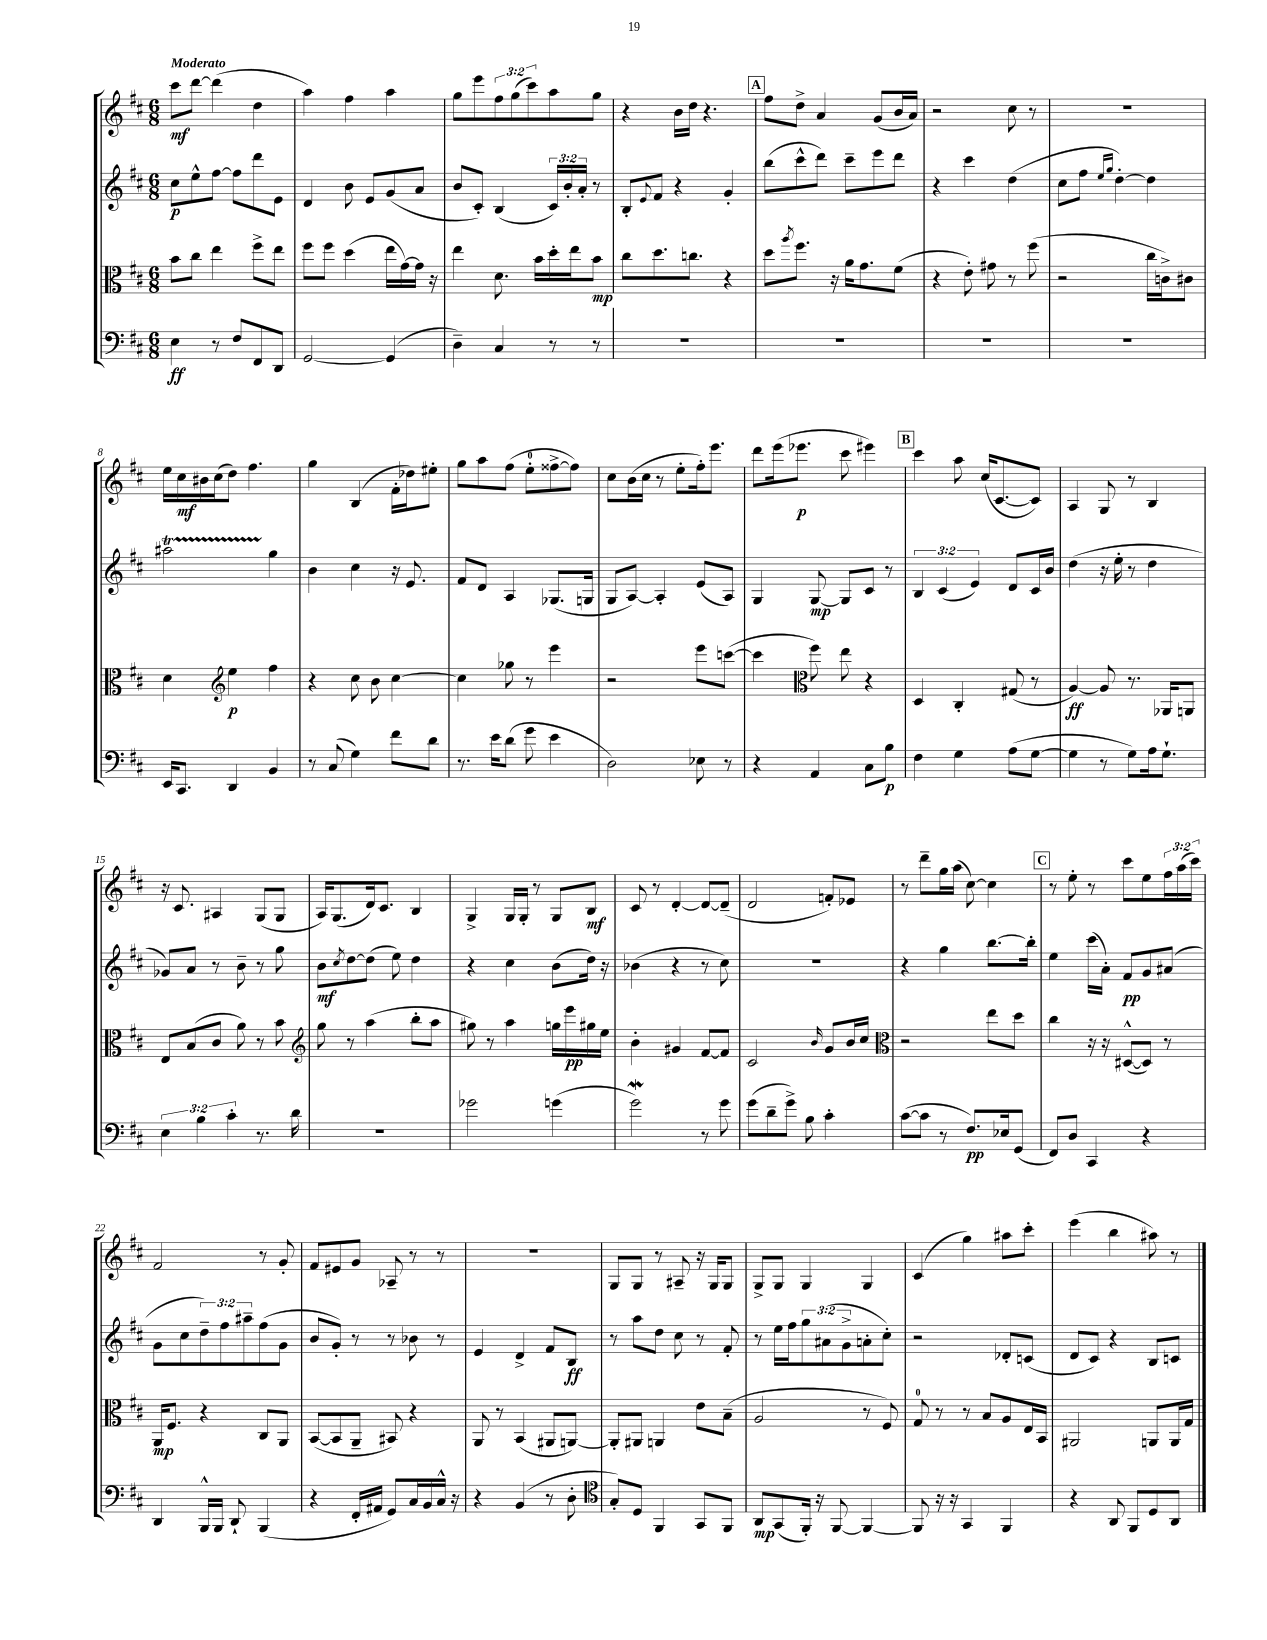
<<
\new StaffGroup <<
\new Staff = "s0" {
    \clef treble \key d \major \numericTimeSignature \time 6/8 \override Staff.TupletNumber.text = #tuplet-number::calc-fraction-text \tempo "Moderato"
    cis'''8\mf d'''8~ d'''4( d''4 |
    a''4) fis''4 a''4 |
    g''8 e'''8 \tuplet 3/2 { fis''8 g''8( cis'''8) } a''8 g''8 |
    r4 b'16 d''16 r4. |
    \mark \markup { \box "A" } fis''8 d''8-> a'4 g'8( b'16 a'16) |
    r2 cis''8 r8 |
    R2. |
    e''16 cis''16\mf bis'16 cis''16( d''8) fis''4. |
    g''4 b4( fis'16-. des''16) eis''8-. |
    g''8 a''8 fis''8( e''8-0-. fisis''8~-> fisis''8) |
    cis''8 b'16( cis''16 r8 e''8-. fis''16-.) e'''8. |
    d'''8 e'''16( ees'''8.\p cis'''8 eis'''4) |
    \mark \markup { \box "B" } cis'''4 a''8 cis''16( cis'8.~ cis'8) |
    a4 g8 r8 b4 |
    r16 cis'8. ais4 g8( g8 |
    a16) g8.( d'16) cis'8. b4 |
    g4-> g16 g16-. r8 g8 b8\mf |
    cis'8 r8 d'4~-. d'8~ d'8--( |
    d'2 f'8-.) ees'8 |
    r8 d'''8-- g''16 a''16( cis''8~) cis''4 |
    \mark \markup { \box "C" } r8 e''8-. r8 cis'''8 e''8 \tuplet 3/2 { fis''16 a''16( cis'''16) } |
    fis'2 r8 g'8-. |
    fis'8 eis'8 g'8 aes8-- r8 r8 |
    R2. |
    g8 g8 r8 ais8-- r16 g16 g8 |
    g8-> g8 g4 g4 |
    cis'4( g''4) ais''8 cis'''8-. |
    e'''4( b''4 ais''8) r8 \bar "|." |
}
\new Staff = "s1" {
    \clef treble \key d \major \numericTimeSignature \time 6/8 \override Staff.TupletNumber.text = #tuplet-number::calc-fraction-text
    cis''8\p e''8-^ fis''8~ fis''8 d'''8 e'8 |
    d'4 b'8 e'8 g'8( a'8 |
    b'8 cis'8-.) b4( \tuplet 3/2 { cis'16) b'16-. a'16-. } r8 |
    b8-. \appoggiatura { e'8 } fis'8 r4 g'4-. |
    \mark \markup { \box "A" } b''8( cis'''8-^ d'''8) cis'''8-- e'''8 d'''8 |
    r4 cis'''4 d''4( |
    cis''8 fis''8 \grace { e''16 g''16 } d''4~-.) d''4 |
    ais''2\startTrillSpan g''4\stopTrillSpan |
    b'4 cis''4 r16 e'8. |
    fis'8 d'8 a4 ges8.( g16 |
    g8 a8~) a4-. e'8( a8) |
    g4 g8~\mp g8 cis'8 r8 |
    \mark \markup { \box "B" } \tuplet 3/2 { b4 cis'4( e'4) } d'8 cis'16 b'16 |
    d''4( r16 e''16-. r8 d''4 |
    ges'8) a'8 r8 b'8-- r8 g''8 |
    b'8\mf \acciaccatura { cis''8 } d''8~ d''8( e''8) d''4 |
    r4 cis''4 b'8( d''16) r16 |
    bes'4( r4 r8 cis''8) |
    R2. |
    r4 g''4 b''8.~ b''16-. |
    \mark \markup { \box "C" } e''4 cis'''16( a'16-.) fis'8\pp g'8 ais'8( |
    g'8 cis''8 \tuplet 3/2 { d''8--) fis''8 ais''8-- } fis''8( g'8 |
    b'8 g'8-.) r8 r8 bes'8 r8 |
    e'4 d'4-> fis'8 b8\ff |
    r8 a''8 d''8 cis''8 r8 fis'8-. |
    r8 e''16 fis''16 \tuplet 3/2 { g''8 ais'8( g'8-> } a'8-. cis''8-.) |
    r2 des'8-. c'8( |
    d'8 cis'8) r4 b8 c'8 \bar "|." |
}
\new Staff = "s2" {
    \clef alto \key d \major \numericTimeSignature \time 6/8
    b'8 cis''8 e''4 fis''8-> e''8 |
    fis''8 fis''8 d''4( e''16 g'16~) g'16 r16 |
    e''4 d'8. b'16 d''16-. e''16 b'8\mp |
    cis''8 d''8. c''8. r4 |
    \mark \markup { \box "A" } d''8 \acciaccatura { a''8 } fis''8. r16 a'16 g'8. fis'8( |
    r4 e'8-.) gis'8 r8 fis''8( |
    r2 cis''16 c'16->) cis'8 |
    d'4 \clef treble e''4\p fis''4 |
    r4 cis''8 b'8 cis''4~ |
    cis''4 ges''8 r8 e'''4 |
    r2 e'''8 c'''8~( |
    c'''4 \clef alto fis''8) e''8 r4 |
    \mark \markup { \box "B" } d4 cis4-. gis8( r8 |
    a4~\ff) a8 r8. aes,16 a,8 |
    e8 b8( cis'8 a'8) r8 b'8 |
    \clef treble g''8 r8 a''4( b''8-. a''8 |
    gis''8) r8 a''4 g''16 e'''16\pp gis''16 e''16 |
    b'4-. gis'4 fis'8~ fis'8 |
    cis'2 \grace { b'16 } g'8 b'16 cis''16 |
    \clef alto r2 e''8 d''8 |
    \mark \markup { \box "C" } cis''4 r16 r16 dis8~-^( dis8) r8 |
    a,16\mp fis8. r4 cis8 a,8 |
    b,8~( b,8 a,8-- bis,8) r4 |
    a,8 r8 b,4( ais,8 a,8~) |
    a,8-. ais,8 a,4 e'8 b8--( |
    a2 r8 fis8) |
    g8-0 r8 r8 b8 a8 e16 b,16 |
    ais,2 a,8 a,16 g16 \bar "|." |
}
\new Staff = "s3" {
    \clef bass \key d \major \numericTimeSignature \time 6/8 \override Staff.TupletNumber.text = #tuplet-number::calc-fraction-text
    e4\ff r8 fis8 fis,8 d,8 |
    g,2~ g,4( |
    d4--) cis4 r8 r8 |
    R2. |
    \mark \markup { \box "A" } R2. |
    R2. |
    R2. |
    e,16 cis,8. d,4 b,4 |
    r8 cis8( g4) fis'8 d'8 |
    r8. e'16 d'8( g'8 e'4 |
    d2) ees8 r8 |
    r4 a,4 cis8 b8\p |
    \mark \markup { \box "B" } fis4 g4 a8( g8~ |
    g4 r8 g8) a16 g8.-! |
    \tuplet 3/2 { e4 b4 cis'4-. } r8. d'16 |
    R2. |
    ges'2 g'4( |
    g'2\mordent) r8 g'8 |
    g'8( d'8-- g'8->) b8 cis'4-. |
    cis'8~( cis'8 r8 fis8.\pp) ees16 g,8( |
    \mark \markup { \box "C" } fis,8) d8 cis,4 r4 |
    d,4 b,,16-^ b,,16 d,8-! b,,4( |
    r4 fis,16-. ais,16 g,8) cis16 b,16 cis16-^ r16 |
    r4 b,4( r8 d8-. |
    \clef tenor g8-.) d8 fis,4 g,8 fis,8 |
    a,8\mp g,8( fis,16-.) r16 fis,8~ fis,4~ |
    fis,8 r16 r16 g,4 fis,4 |
    r4 a,8 fis,8 d8 a,8 \bar "|." |
}
>>
>>
